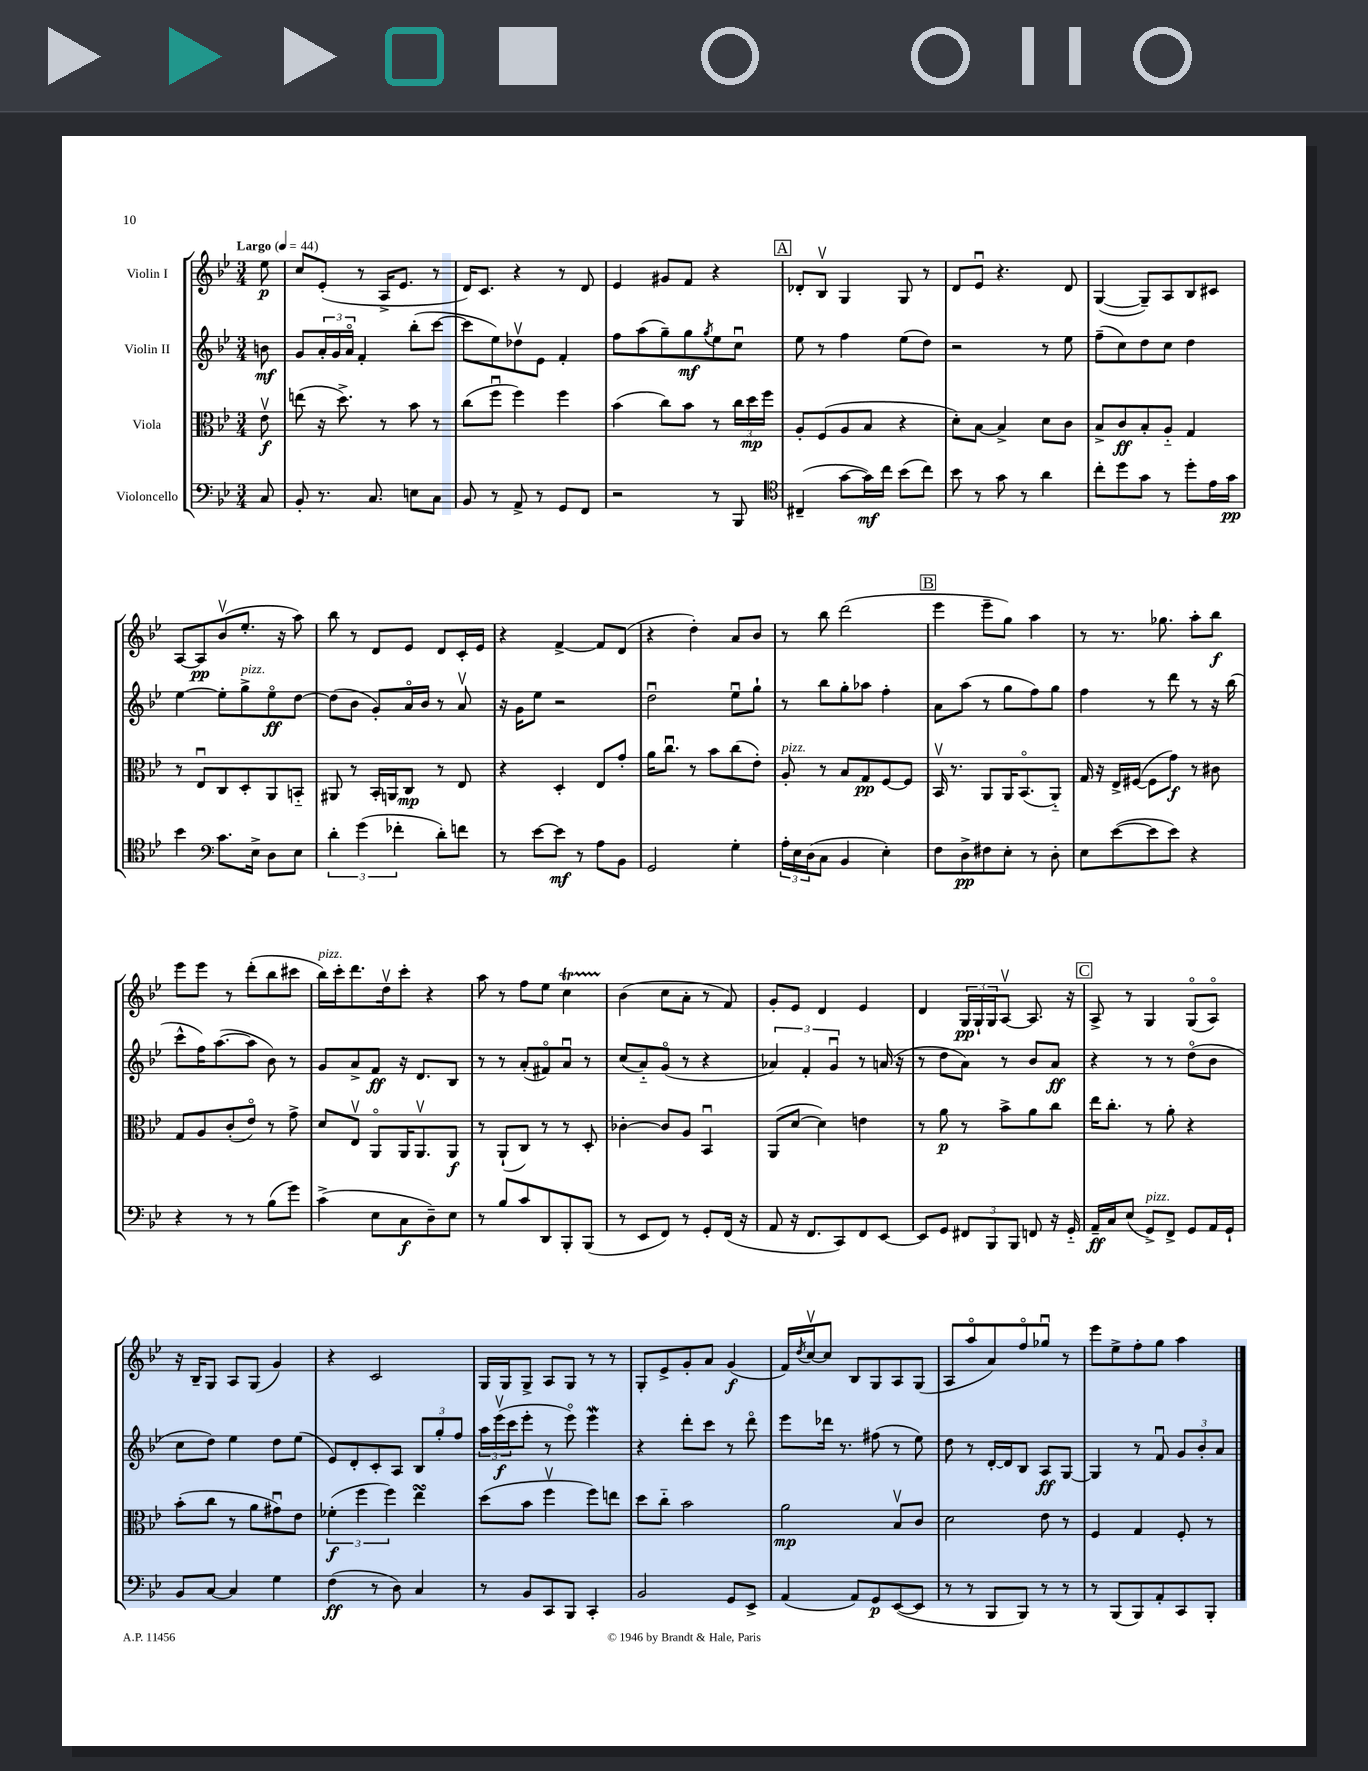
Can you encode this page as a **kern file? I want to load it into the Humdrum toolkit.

**kern	**dynam	**kern	**dynam	**kern	**dynam	**kern	**dynam
*part4	*part4	*part3	*part3	*part2	*part2	*part1	*part1
*staff4	*staff4	*staff3	*staff3	*staff2	*staff2	*staff1	*staff1
*I"Violoncello	*	*I"Viola	*	*I"Violin II	*	*I"Violin I	*
*clefF4	*	*clefC3	*	*clefG2	*	*clefG2	*
*k[b-e-]	*	*k[b-e-]	*	*k[b-e-]	*	*k[b-e-]	*
*M3/4	*	*M3/4	*	*M3/4	*	*M3/4	*
*MM44	*	*MM44	*	*MM44	*	*MM44	*
=	=	=	=	=	=	=	=
!	!	!	!	!	!	!LO:TX:a:B:t=Largo	!
8C/	.	8e-v\	f	8bn\	mf	8ee-\	p
=1	=1	=1	=1	=1	=1	=1	=1
8BB-'/	.	(8een\	.	8g/L	.	8cc/L	.
8.r	.	16r	.	24a'/L	.	(8e-'/J	.
.	.	.	.	24g/	.	.	.
.	.	8.dd^\)	.	.	.	.	.
.	.	.	.	24a/JJ	.	.	.
.	.	.	.	4f'/	.	8r	.
8.C/	.	.	.	.	.	.	.
.	.	8r	.	.	.	16A^/KL	.
.	.	.	.	.	.	8.e-/J	.
8En\L	.	8b-\	.	(8bb-'\L	.	.	.
8C\J	.	8r	.	[8ccc\J	.	8r	.
=2	=2	=2	=2	=2	=2	=2	=2
8BB-/	.	(8cc\L	.	8ccc\L]	.	16d/KL)	.
.	.	.	.	.	.	8.c/J	.
8r	.	8ffu\J	.	8ee-\)	.	.	.
8AA^/	.	4ff\)	.	8dd-Xv\	.	4r	.
8r	.	.	.	8e-\J	.	.	.
8GG/L	.	4ff\	.	4f'/	.	8r	.
8FF/J	.	.	.	.	.	8d/	.
=3	=3	=3	=3	=3	=3	=3	=3
2r	.	(4b-\	.	8ff\L	.	4e-/	.
.	.	.	.	(8aa\	.	.	.
.	.	8cc\L)	.	8gg~\)	.	8g#X/L	.
.	.	8b-\J	.	8gg\	mf	8f/J	.
.	.	.	.	8qgg/	.	.	.
8r	.	8r	.	8ee-\	.	4r	.
8BBB-/	.	24cc\LL	.	8ccu\J	.	.	.
.	.	24dd\	mp	.	.	.	.
.	.	24ff\JJ	.	.	.	.	.
!!LO:REH:place=s1:t=A
=4	=4	=4	=4	=4	=4	=4	=4
*clefC4	*	*	*	*	*	*	*
(4C#X~/	.	8A'/L	.	8ee-\	.	8d-X'/L	.
.	.	(8F/	.	8r	.	8B-v/J	.
[8g\L	.	8A/	.	4ff\	.	4G/	.
16g\L])	mf	8B-/J	.	.	.	.	.
16cc\JJ	.	.	.	.	.	.	.
(8b-\L	.	4r	.	(8ee-\L	.	8G/	.
8cc\J)	.	.	.	8dd\J)	.	8r	.
=5	=5	=5	=5	=5	=5	=5	=5
8b-\	.	8d'\L)	.	2r	.	8d/L	.
8r	.	[8B-\J	.	.	.	8e-u/J	.
8g\	.	4B-^/]	.	.	.	4.r	.
8r	.	.	.	.	.	.	.
4a\	.	8d\L	.	8r	.	.	.
.	.	8c\J	.	8ee-\	.	8d/	.
=6	=6	=6	=6	=6	=6	=6	=6
8cc'\L	.	8B-^/L	.	(8ff~\L	.	([4G/	.
8dd\	.	8c/	ff	8cc\)	.	.	.
8g\J	.	8B-'/	.	8dd\	.	8G~/L])	.
8r	.	8A/J	.	8cc\J	.	8A/	.
8dd'\L	.	4G/	.	4dd\	.	8B-/	.
16e-\L	.	.	.	.	.	8c#X/J	.
16g\JJ	pp	.	.	.	.	.	.
!!LO:LB:g=z
=7	=7	=7	=7	=7	=7	=7	=7
4b-\	.	8r	.	[4ee-\	.	[8A/L	.
.	.	8E-u/L	.	.	.	8A/]	pp
*clefF4	*	*	*	*	*	*	*
8.c\L	.	8C/	.	8ee-'\L]	.	(8b-v/	.
!	!	!	!	!LO:TX:a:i:t=pizz.	!	!	!
.	.	8D'/	.	8gg^\	.	8.ee-'/J	.
16E-^\Jk	.	.	.	.	.	.	.
8D\L	.	8AA/	.	8ee-\	ff	.	.
.	.	.	.	.	.	16r	.
8E-\J	.	8BBn/J	.	[8dd\J	.	8aa\)	.
=8	=8	=8	=8	=8	=8	=8	=8
6d'\	.	8AA#X/	.	(8dd\L]	.	8bb-\	.
.	.	8r	.	8b-\J	.	8r	.
(6g\	.	.	.	.	.	.	.
.	.	16BB-'/LL	.	8g'/L)	.	8d/L	.
.	.	16AAn/J	.	.	.	.	.
6f-X'\	.	.	.	.	.	.	.
.	.	8C/J	mp	16a/L	.	8e-/J	.
.	.	.	.	16b-/JJ	.	.	.
8d'\L)	.	8r	.	8r	.	8d/L	.
8fn\J	.	8E-/	.	8av/	.	16c'/L	.
.	.	.	.	.	.	16e-/JJ	.
=9	=9	=9	=9	=9	=9	=9	=9
8r	.	4r	.	16r	.	4r	.
.	.	.	.	16g\KL	.	.	.
[8e-\L	.	.	.	8ee-\J	.	.	.
8e-\J]	mf	4D'/	.	2r	.	[4f^/	.
8r	.	.	.	.	.	.	.
8A\L	.	8E-/L	.	.	.	8f/L]	.
8BB-\J	.	8g'/J	.	.	.	(8d/J	.
=10	=10	=10	=10	=10	=10	=10	=10
2GG/	.	16a\KL	.	2ddu\	.	4r	.
.	.	8.ccu\J	.	.	.	.	.
.	.	8r	.	.	.	4dd'\)	.
.	.	8b-\L	.	.	.	.	.
4G'\	.	(8cc\	.	8ee-u\L	.	8a/L	.
.	.	8e-'\J)	.	8gg`\J	.	8b-/J	.
=11	=11	=11	=11	=11	=11	=11	=11
!	!	!LO:TX:a:i:t=pizz.	!	!	!	!	!
24A'\LL	.	8A'/	.	8r	.	8r	.
24E-\	.	.	.	.	.	.	.
(24D\J	.	.	.	.	.	.	.
8C\J	.	8r	.	8bb-\L	.	8bb-\	.
4BB-/	.	8B-/L	.	8gg'\	.	(2ddd\	.
.	.	8G/	pp	8aa-X\J	.	.	.
4E-'\)	.	[8F/	.	4ff'\	.	.	.
.	.	8F/J]	.	.	.	.	.
!!LO:REH:place=s1:t=B
=12	=12	=12	=12	=12	=12	=12	=12
8F\L	.	16BB-v/	.	8a\L	.	4eee-\	.
.	.	8.r	.	.	.	.	.
8D^\	pp	.	.	(8aa\J	.	.	.
8F#X\	.	8AA/L	.	8r	.	8eee-~\L	.
8E-'\J	.	16AA/K	.	8gg\L	.	8gg\J)	.
.	.	(8.BB-/	.	.	.	.	.
8r	.	.	.	8ff\)	.	4aa\	.
8D'\	.	8AA/J)	.	8gg\J	.	.	.
=13	=13	=13	=13	=13	=13	=13	=13
8E-\L	.	16G/	.	4ff\	.	8r	.
.	.	16r	.	.	.	.	.
([8e-\	.	16E-^/LL	.	.	.	8.r	.
.	.	([16F#X/JJ	.	.	.	.	.
8e-\]	.	8F#\L]	.	8r	.	.	.
.	.	.	.	.	.	8.gg-X\	.
8e-\J)	.	8g\J)	f	8ddd\	.	.	.
4r	.	8r	.	8r	.	8aa'\L	.
.	.	8c#X\	.	16r	.	8bb-\J	f
.	.	.	.	(16bb-\	.	.	.
!!LO:LB:g=z
=14	=14	=14	=14	=14	=14	=14	=14
4r	.	8G/L	.	8ccc^^\L	.	8eee-\L	.
.	.	8A/	.	16ff\K)	.	8eee-\J	.
.	.	.	.	([8.aa\	.	.	.
8r	.	(8c'/	.	.	.	8r	.
8r	.	8e-/J)	.	8aa\J]	.	(8ddd'\L	.
(8B-\L	.	8r	.	8b-\)	.	8bb-\	.
8g\J)	.	8g^\	.	8r	.	8ccc#X\J	.
=15	=15	=15	=15	=15	=15	=15	=15
!	!	!	!	!	!	!LO:TX:a:i:t=pizz.	!
(4c^\	.	8d/L	.	8g/L	.	16bb-\LL)	.
.	.	.	.	.	.	16ccc'\J	.
.	.	8E-v/J	.	8a^/	.	8.ddd\	.
8E-\L	.	8AA/L	.	8f/J	ff	.	.
.	.	.	.	.	.	16ddv\k	.
8C\	f	16AA/K	.	16r	.	8ccc'\J	.
.	.	8.AAv/	.	8.d/L	.	.	.
8D~\)	.	.	.	.	.	4r	.
8E-\J	.	8AA/J	f	8B-/J	.	.	.
=16	=16	=16	=16	=16	=16	=16	=16
8r	.	8r	.	8r	.	8aa\	.
8B-/L	.	(8AA`/L	.	8r	.	8r	.
8c/	.	8C/J)	.	(8a'/L	.	8ff\L	.
8DD/	.	8r	.	8f#X/)	.	8ee-\J	.
8BBB-'/	.	8r	.	8au/J	.	4ccT\	.
(8BBB-/J	.	8D'/	.	8r	.	.	.
=17	=17	=17	=17	=17	=17	=17	=17
8r	.	[4c-X'\	.	(8cc/L	.	(4b-\	.
8EE-/L	.	.	.	8a/)	.	.	.
8FF/J)	.	8c-/L]	.	(8g/J	.	8cc\L	.
8r	.	8A/J	.	8r	.	8a'\J	.
8GG'/L	.	4BB-u/	.	4r	.	8r	.
(16FF/Jk	.	.	.	.	.	8f/)	.
16r	.	.	.	.	.	.	.
=18	=18	=18	=18	=18	=18	=18	=18
8AA/	.	(8AA/L	.	6a-X/)	.	8g'/L	.
16r	.	[8d/J	.	.	.	8e-/J	.
.	.	.	.	6f'/	.	.	.
8.FF/L	.	.	.	.	.	.	.
.	.	4d\])	.	.	.	4d/	.
.	.	.	.	6gu/	.	.	.
8CC/)	.	.	.	.	.	.	.
8FF/	.	4en\	.	8r	.	4e-/	.
[8EE-/J	.	.	.	(16an/	.	.	.
.	.	.	.	16r	.	.	.
=19	=19	=19	=19	=19	=19	=19	=19
8EE-/L]	.	8r	.	8r	.	4d/	.
8GG/J	.	8a\	p	8dd\L	.	.	.
12FF#X/L	.	8r	.	8a\J)	.	24G/LL	pp
.	.	.	.	.	.	24G`/	.
12BBB-/	.	.	.	.	.	24G/J	.
.	.	8b-^\L	.	8r	.	[8Av/J	.
12BBB-/J	.	.	.	.	.	.	.
8FFn/	.	8a\	.	8b-/L	.	8.A/]	.
16r	.	8cc\J	.	8a/J	ff	.	.
16GG/	.	.	.	.	.	16r	.
!!LO:REH:place=s1:t=C
=20	=20	=20	=20	=20	=20	=20	=20
16AA~/LL	ff	16ee-\KL	.	4r	.	8A^/	.
16C/J	.	8.cc'\J	.	.	.	.	.
(8E-/J	.	.	.	.	.	8r	.
!LO:TX:a:i:t=pizz.	!	!	!	!	!	!	!
8GG^/L)	.	8r	.	8r	.	4G/	.
8FF^/J	.	8a'\	.	8r	.	.	.
8GG/L	.	4r	.	(8dd\L	.	(8G/L	.
16AA/L	.	.	.	8b-\J	.	8A/J)	.
16GG`/JJ	.	.	.	.	.	.	.
!!LO:LB:g=z
=21	=21	=21	=21	=21	=21	=21	=21
8BB-/L	.	(8b-'\L	.	8cc\L	.	16r	.
.	.	.	.	.	.	16B-~/KL	.
[8C/J	.	8cc\J	.	8dd\J)	.	8G/J	.
4C/]	.	8r	.	4ee-\	.	8A/L	.
.	.	8a\L	.	.	.	(8G/J	.
4G\	.	8g#Xu\)	.	8dd\L	.	4g/)	.
.	.	8e-\J	.	(8ee-\J	.	.	.
=22	=22	=22	=22	=22	=22	=22	=22
(4F\	ff	(6f-X'\	f	8e-/L)	.	4r	.
.	.	.	.	8d'/	.	.	.
.	.	6ff\	.	.	.	.	.
8r	.	.	.	8c'/	.	2c/	.
.	.	6ff\)	.	.	.	.	.
8D\)	.	.	.	8A/J	.	.	.
4C/	.	4ee-sSSs\	.	12B-/L	.	.	.
.	.	.	.	12gg'/	.	.	.
.	.	.	.	12ff/J	.	.	.
=23	=23	=23	=23	=23	=23	=23	=23
8r	.	(8dd\L	.	24aa\LL	.	16G/LL	.
.	.	.	.	(24eee-v\	f	.	.
.	.	.	.	.	.	16G/J	.
.	.	.	.	24ccc\J	.	.	.
8BB-/L	.	8b-\J	.	8eee-'\J	.	8G^/J	.
8CC/	.	4ffv\	.	8r	.	8A/L	.
8BBB-/J	.	.	.	8eee-\)	.	8G/J	.
4CC'/	.	8ff\L)	.	4eee-w\	.	8r	.
.	.	8een\J	.	.	.	8r	.
=24	=24	=24	=24	=24	=24	=24	=24
2BB-/	.	8dd\L	.	4r	.	8G'/L	.
.	.	8cc\J	.	.	.	8e-^/	.
.	.	2b-\	.	8ddd'\L	.	8g'/	.
.	.	.	.	8ccc\J	.	8a/J	.
8GG/L	.	.	.	8r	.	(4g/	f
8EE-^/J	.	.	.	8ddd\	.	.	.
=25	=25	=25	=25	=25	=25	=25	=25
(4AA/	.	2a\	mp	8eee-\L	.	16f/LL)	.
.	.	.	.	.	.	8qdd/	.
.	.	.	.	.	.	[16ccv/J	.
.	.	.	.	16ddd-X\Jk	.	8cc/J]	.
.	.	.	.	8.r	.	.	.
8AA/L)	.	.	.	.	.	8B-/L	.
8GG/	p	.	.	(8ff#X\	.	8G/	.
([8EE-/	.	8B-v/L	.	8r	.	8A/	.
8EE-/J]	.	8c/J	.	8ee-\)	.	(8G/J	.
=26	=26	=26	=26	=26	=26	=26	=26
8r	.	2d\	.	8dd\	.	8A/L	.
8r	.	.	.	8r	.	8aa/	.
8BBB-/L	.	.	.	[16d'/LL	.	8a/)	.
.	.	.	.	16d/J]	.	.	.
8BBB-/J)	.	.	.	8B-/J	.	8ff/	.
8r	.	8e-\	.	8A/L	ff	8gg-Xu/J	.
8r	.	8r	.	[8G/J	.	8r	.
=27	=27	=27	=27	=27	=27	=27	=27
8r	.	4F/	.	4G/]	.	8eee-\L	.
(8BBB-/L	.	.	.	.	.	8ee-^\	.
8BBB-/)	.	4G/	.	8r	.	8ff'\	.
8AA'/	.	.	.	8fu/	.	8gg\J	.
8CC/	.	8F'/	.	12g/L	.	4aa\	.
.	.	.	.	12b-'/	.	.	.
8BBB-'/J	.	8r	.	.	.	.	.
.	.	.	.	12a/J	.	.	.
==	==	==	==	==	==	==	==
*-	*-	*-	*-	*-	*-	*-	*-
